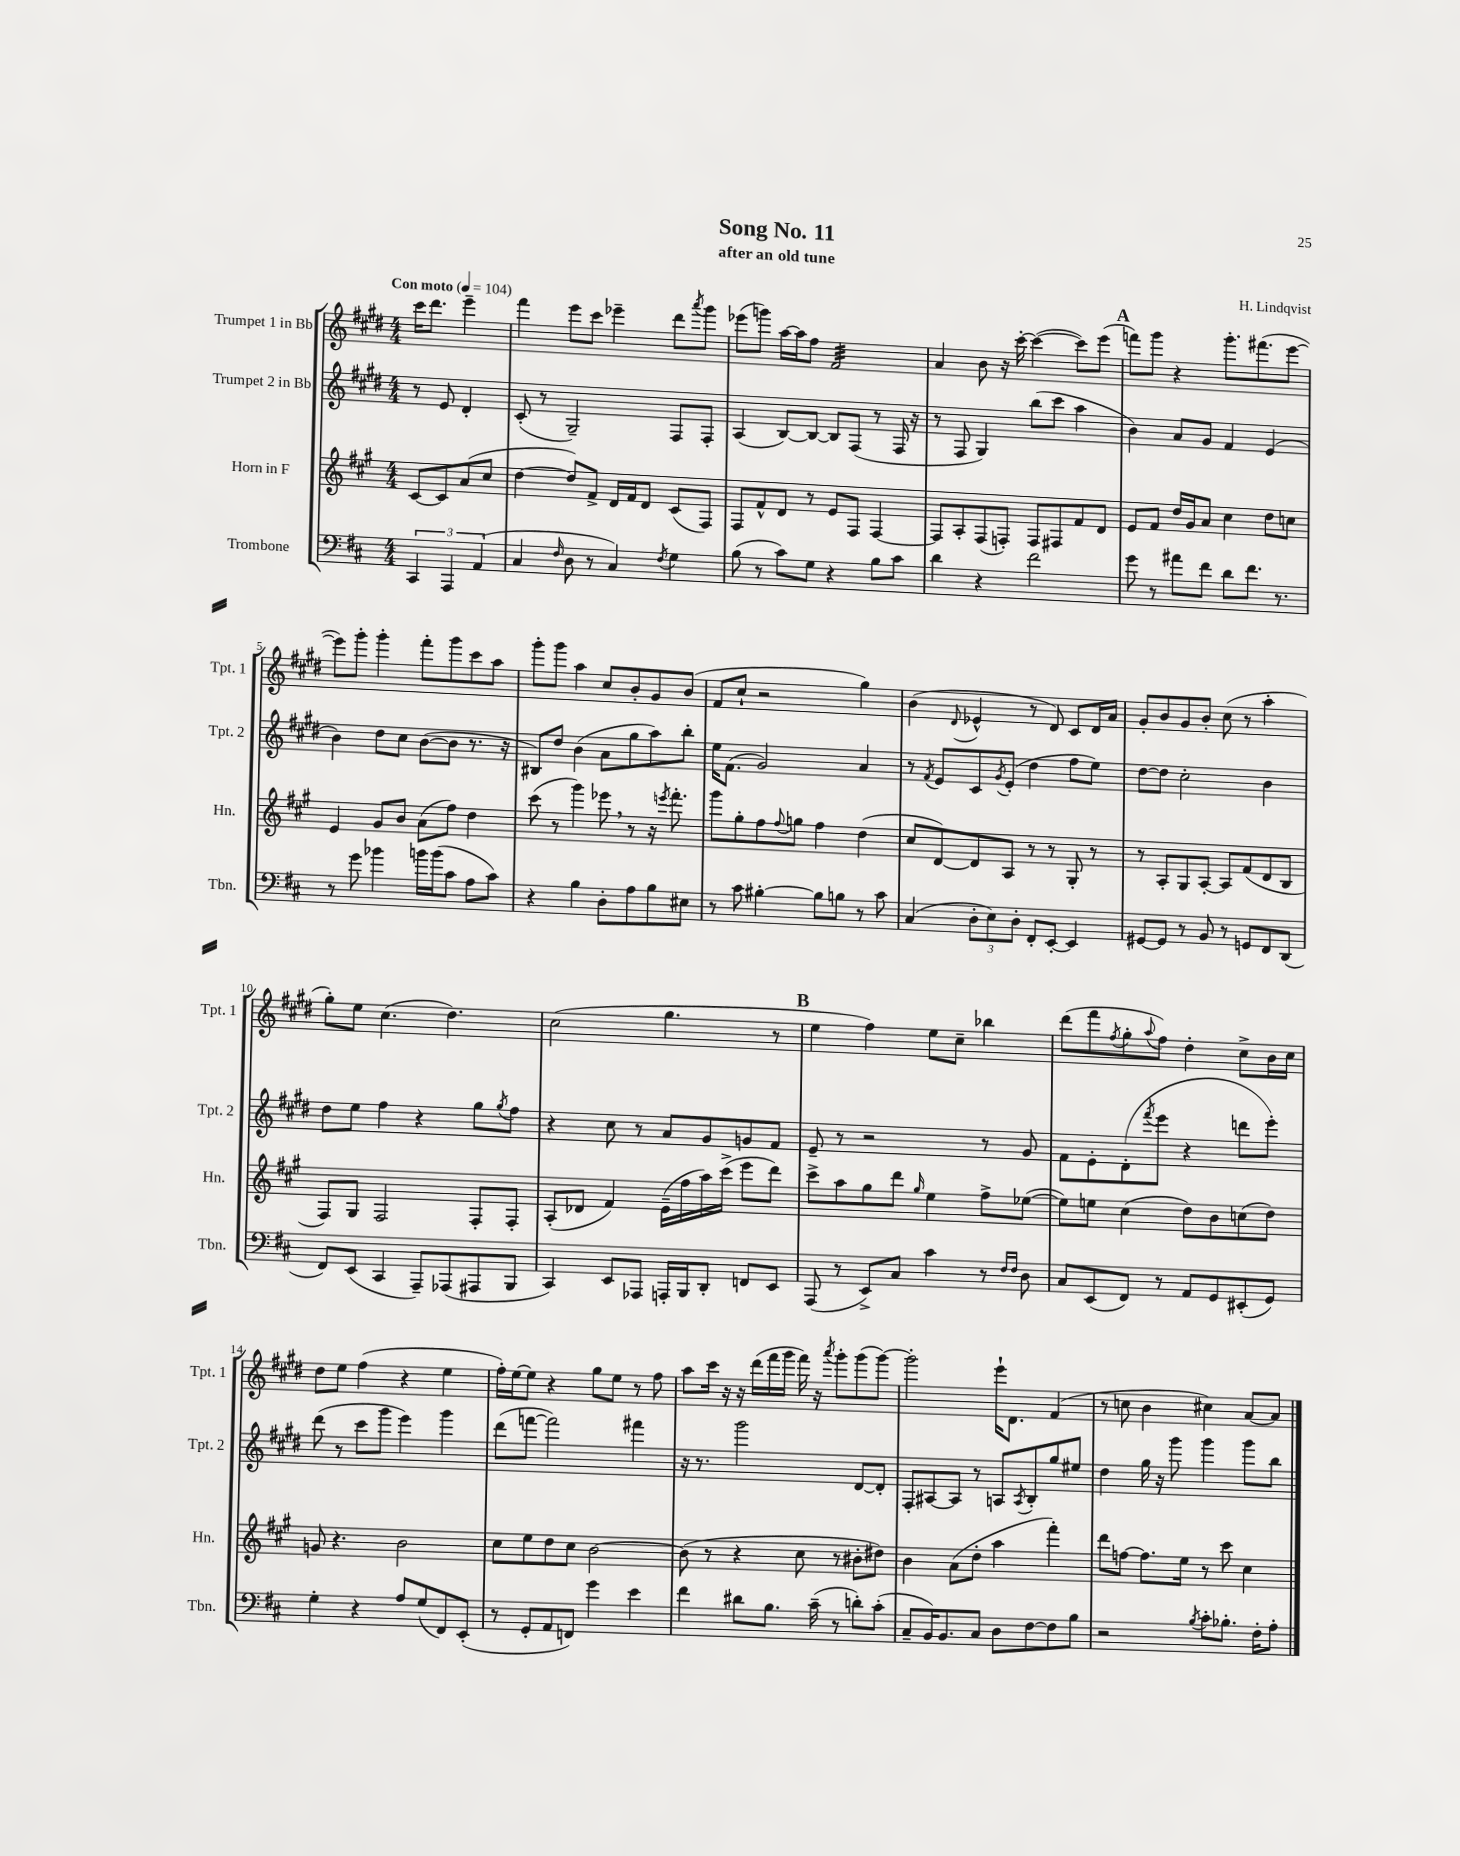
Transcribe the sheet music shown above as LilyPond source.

\header { title = "Song No. 11" composer = "H. Lindqvist" subtitle = "after an old tune" }
<<
\new StaffGroup <<
\new Staff = "s0" \with { instrumentName = "Trumpet 1 in Bb" shortInstrumentName = "Tpt. 1" } {
    \clef treble \key e \major \numericTimeSignature \time 4/4 \partial 2 \tempo "Con moto" 4 = 104
    cis'''16 dis'''8. e'''4-- |
    fis'''4 e'''8 cis'''8 ees'''4-- dis'''8 \acciaccatura { a'''8 } gis'''8 |
    ees'''8( g'''8) a''16~ a''16 fis''8 fis'2:32 |
    a'4 b'8 r16 cis'''16~-. cis'''4~( cis'''8) e'''8( |
    \mark \markup { \bold "A" } f'''8) gis'''8 r4 gis'''8.-. fis'''8.( e'''8~ |
    e'''8) gis'''8-. gis'''4-. fis'''8-. gis'''8 cis'''8 a''8 |
    gis'''8-. gis'''8 a''4 cis''8 b'8-. gis'8 b'8( |
    fis'8 cis''8-! r2 gis''4) |
    b'4( \appoggiatura { dis'8 } ees'4-^ r8 dis'8) cis'8 dis'16 a'16 |
    gis'8-. b'8 gis'8 b'8-. cis''8( r8 a''4-. |
    gis''8-.) e''8 cis''4.( dis''4.) |
    cis''2( gis''4. r8 |
    \mark \markup { \bold "B" } e''4 fis''4) e''8 cis''8-- bes''4 |
    dis'''8( fis'''8 \acciaccatura { fis''8 } gis''8-. \appoggiatura { a''8 } fis''8) dis''4-. cis''8-> b'16 cis''16 |
    dis''8 e''8 fis''4( r4 e''4 |
    fis''16-.) e''16~ e''8 r4 gis''8 e''8 r8 fis''8 |
    a''8 cis'''16 r16 r16 dis'''16( fis'''16 gis'''16 fis'''16) r16 \acciaccatura { a'''8 } gis'''8-. gis'''8( gis'''8~) |
    gis'''2-. e'''16-! dis'8. fis'4( |
    r8 c''8 b'4 cis''4) a'8~ a'8 \bar "|." |
}
\new Staff = "s1" \with { instrumentName = "Trumpet 2 in Bb" shortInstrumentName = "Tpt. 2" } {
    \clef treble \key e \major \numericTimeSignature \time 4/4 \partial 2
    r8 e'8 dis'4-. |
    cis'8-.( r8 gis2--) fis8 fis8-. |
    a4( b8~) b8~ b8 fis8( r8 fis16 r16 |
    r8 fis8 gis4) b''8( cis'''8 a''4 |
    \mark \markup { \bold "A" } b'4) a'8 gis'8 fis'4 e'4( |
    b'4) dis''8 cis''8 b'8~( b'8 r8. r16 |
    bis8) dis''8 b'4( a'8 gis''8 a''8) b''8-. |
    e''16 fis'8.( gis'2) a'4 |
    r8 \acciaccatura { fis'8 } e'8 cis'8 \acciaccatura { gis'8 } e'8-.( dis''4 fis''8 e''8) |
    dis''8~ dis''8 cis''2-. b'4 |
    dis''8 e''8 fis''4 r4 gis''8 \acciaccatura { gis''8 } fis''8 |
    r4 cis''8 r8 a'8 gis'8 g'8 fis'8 |
    \mark \markup { \bold "B" } e'8-- r8 r2 r8 gis'8 |
    fis'8 e'8-. dis'8-.( \acciaccatura { fis'''8 } e'''8 r4 d'''8 e'''8-.) |
    dis'''8( r8 cis'''8 gis'''8 e'''4) gis'''4 |
    dis'''8( f'''8~ f'''2) fis'''4 |
    r16 r8. gis'''2 dis'8~ dis'8-. |
    fis8-. ais8~ ais8 r8 a8 \acciaccatura { a8 } b8-. gis''8 eis''8 |
    dis''4 gis''16 r16 gis'''8 gis'''4 gis'''8 b''8 \bar "|." |
}
\new Staff = "s2" \with { instrumentName = "Horn in F" shortInstrumentName = "Hn." } {
    \clef treble \key a \major \numericTimeSignature \time 4/4 \partial 2
    cis'8~ cis'8 a'8( cis''8 |
    d''4~ d''8) fis'8-> d'16 fis'16 d'8 cis'8( fis8) |
    fis8 fis'8-^ d'8 r8 e'8 fis8 fis4~ |
    fis8 a8-. fis8( f8-.) f8 fis8 fis'8 d'8 |
    \mark \markup { \bold "A" } e'8 fis'8 d''16 gis'16 a'8 cis''4 d''8 c''8 |
    e'4 gis'8 b'8 a'8( fis''8) d''4 |
    cis'''8( r8 gis'''4) ees'''8 \breathe r8 r16 \acciaccatura { e'''8 } fis'''8.-. |
    gis'''8 gis''8-. fis''8 \appoggiatura { fis''8 } g''8 fis''4 d''4( |
    cis''8 d'8~) d'8 a8 r8 r8 gis8-. r8 |
    r8 a8-. gis8 a8~-. a8 fis'8( d'8 b8 |
    fis8) gis8 fis2 fis8-. fis8-. |
    a8-.( des'8 fis'4) e'16--( fis''16 a''16) cis'''16->( e'''8 d'''8) |
    \mark \markup { \bold "B" } cis'''8-> a''8 gis''8 d'''8 \grace { gis''16 } e''4 fis''8-> ees''8~( |
    ees''8) e''8 cis''4( d''8) b'8 c''8( d''8) |
    g'8 r4. b'2 |
    cis''8 e''8 d''8 cis''8 b'2~ |
    b'8( r8 r4 cis''8 r8 bis'8-. dis''8) |
    b'4 a'8( d''8-. a''4 fis'''4-.) |
    d'''8 f''8~ f''8. e''16 r8 cis'''8 cis''4 \bar "|." |
}
\new Staff = "s3" \with { instrumentName = "Trombone" shortInstrumentName = "Tbn." } {
    \clef bass \key d \major \numericTimeSignature \time 4/4 \partial 2
    \tuplet 3/2 { cis,4 a,,4 a,4( } |
    cis4 \grace { fis16 } d8 r8 cis4) \acciaccatura { fis8 } g4 |
    b8( r8 cis'8) g8 r4 b8 cis'8 |
    d'4 r4 fis'2 |
    \mark \markup { \bold "A" } g'8 r8 ais'8 fis'8 d'8 fis'8. r8. |
    r8 g'8 bes'4 b'16 b'16( cis'8 a8 cis'8) |
    r4 b4 d8-. a8 b8 eis8 |
    r8 cis'8 bis4~-. bis8 b8 r8 cis'8 |
    cis4( \tuplet 3/2 { d8-. e8) d8-. } fis,8-. e,8~-. e,4 |
    gis,8~ gis,8 r8 b,8 r8 g,8 fis,8 d,8( |
    fis,8) e,8( cis,4 a,,8--) aes,,8( ais,,8 b,,8 |
    cis,4) e,8 aes,,8 a,,16-. b,,16 d,8-. f,8 e,8 |
    \mark \markup { \bold "B" } a,,8( r8 e,8->) cis8 cis'4 r8 \grace { fis16 fis16 } d8 |
    cis8 e,8( fis,8) r8 a,8 g,8 eis,8-.( g,8) |
    g4-. r4 a8 g8( fis,8) e,8-.( |
    r8 g,8-. a,8 f,8) g'4 e'4 |
    fis'4 dis'8 b8. cis'16--( r8 d'8-.) cis'8-.( |
    cis8-- b,16) b,8. cis8 d8 fis8~ fis8 b8 |
    r2 \acciaccatura { b8 } cis'8-. bes8.-. fis16-. a8-. \bar "|." |
}
>>
>>
